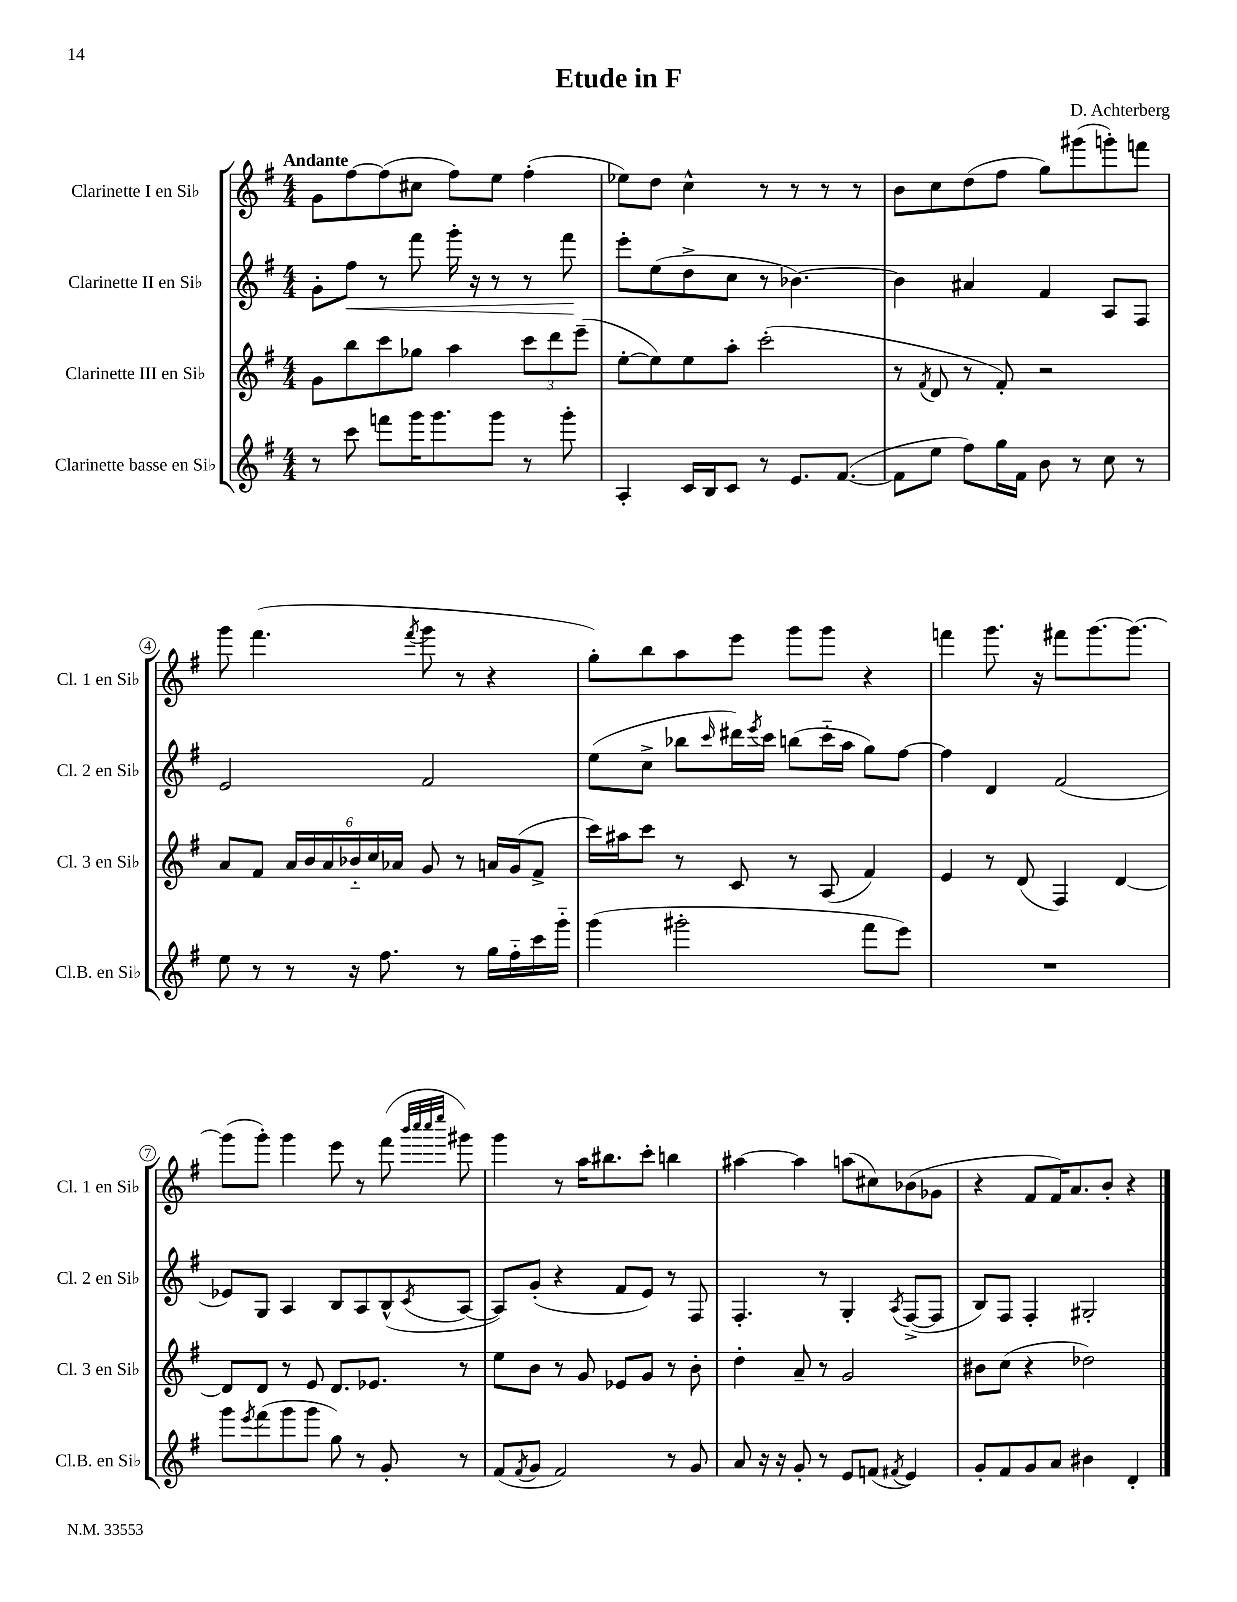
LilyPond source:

\header { title = "Etude in F" composer = "D. Achterberg" }
<<
\new StaffGroup <<
\new Staff = "s0" \with { instrumentName = "Clarinette I en Sib" shortInstrumentName = "Cl. 1 en Sib" } {
    \clef treble \key g \major \numericTimeSignature \time 4/4 \tempo "Andante"
    g'8 fis''8~ fis''8( cis''8 fis''8) e''8 fis''4-.( |
    ees''8) d''8 c''4-^ r8 r8 r8 r8 |
    b'8 c''8 d''8( fis''8 g''8) gis'''8( g'''8-.) f'''8 |
    g'''8 fis'''4.( \acciaccatura { fis'''8 } g'''8 r8 r4 |
    g''8-.) b''8 a''8 e'''8 g'''8 g'''8 r4 |
    f'''4 g'''8. r16 fis'''8 g'''8.~ g'''8.~ |
    g'''8( g'''8-.) g'''4 e'''8 r8 fis'''8( \grace { b'''32 c''''32 c''''32 e''''32 } gis'''8) |
    g'''4 r8 a''16 bis''8. c'''8-. b''4 |
    ais''4~ ais''4 a''8( cis''8) bes'8( ges'8 |
    r4 fis'8 fis'16) a'8. b'8-. r4 \bar "|." |
}
\new Staff = "s1" \with { instrumentName = "Clarinette II en Sib" shortInstrumentName = "Cl. 2 en Sib" } {
    \clef treble \key g \major \numericTimeSignature \time 4/4
    g'8-. fis''8\< r8 fis'''8 g'''16-. r16 r8 r8 fis'''8\! |
    e'''8-. e''8( d''8-> c''8 r8 bes'4.~) |
    bes'4 ais'4 fis'4 a8 fis8 |
    e'2 fis'2 |
    e''8( c''8-> bes''8 \grace { c'''16 } dis'''16) \acciaccatura { e'''8 } c'''16 b''8( c'''16-_ a''16 g''8) fis''8~ |
    fis''4 d'4 fis'2( |
    ees'8) g8 a4 b8 a8 b8-^( \acciaccatura { c'8 } a8~ |
    a8) g'8-.( r4 fis'8 e'8) r8 fis8 |
    fis4.-. r8 g4-. \acciaccatura { a8 } fis8~->( fis8 |
    b8) fis8 fis4-. gis2-. \bar "|." |
}
\new Staff = "s2" \with { instrumentName = "Clarinette III en Sib" shortInstrumentName = "Cl. 3 en Sib" } {
    \clef treble \key g \major \numericTimeSignature \time 4/4
    g'8 b''8 c'''8 ges''8 a''4 \tuplet 3/2 { c'''8 d'''8 e'''8--( } |
    e''8~-. e''8) e''8 a''8-. c'''2-.( |
    r8 \acciaccatura { fis'8 } d'8 r8 fis'8-.) r2 |
    a'8 fis'8 \tuplet 6/4 { a'16 b'16 a'16 bes'16-_ c''16 aes'16 } g'8 r8 a'16 g'16( fis'8-> |
    c'''16) ais''16 c'''8 r8 c'8 r8 a8( fis'4) |
    e'4 r8 d'8( fis4) d'4~ |
    d'8 d'8 r8 e'8 d'8. ees'8. r8 |
    e''8 b'8 r8 g'8 ees'8 g'8 r8 b'8-. |
    d''4-. a'8-- r8 g'2 |
    bis'8 c''8( r4 des''2) \bar "|." |
}
\new Staff = "s3" \with { instrumentName = "Clarinette basse en Sib" shortInstrumentName = "Cl.B. en Sib" } {
    \clef treble \key g \major \numericTimeSignature \time 4/4
    r8 c'''8 f'''8 g'''16 g'''8. g'''8 r8 g'''8-. |
    a4-. c'16 b16 c'8 r8 e'8. fis'8.~( |
    fis'8 e''8 fis''8) g''16 fis'16 b'8 r8 c''8 r8 |
    e''8 r8 r8 r16 fis''8. r8 g''16 fis''16-_ c'''16 g'''16-_ |
    g'''4( gis'''2-. fis'''8 e'''8) |
    R1 |
    g'''8 \acciaccatura { e'''8 } fis'''8( g'''8 g'''8 g''8) r8 g'8-. r8 |
    fis'8( \acciaccatura { fis'8 } g'8 fis'2) r8 g'8 |
    a'8 r16 r16 g'8-. r8 e'8 f'8( \acciaccatura { fis'8 } e'4) |
    g'8-. fis'8 g'8 a'8 bis'4 d'4-. \bar "|." |
}
>>
>>
\layout { \context { \Score \override BarNumber.stencil = #(make-stencil-circler 0.1 0.3 ly:text-interface::print) } }
